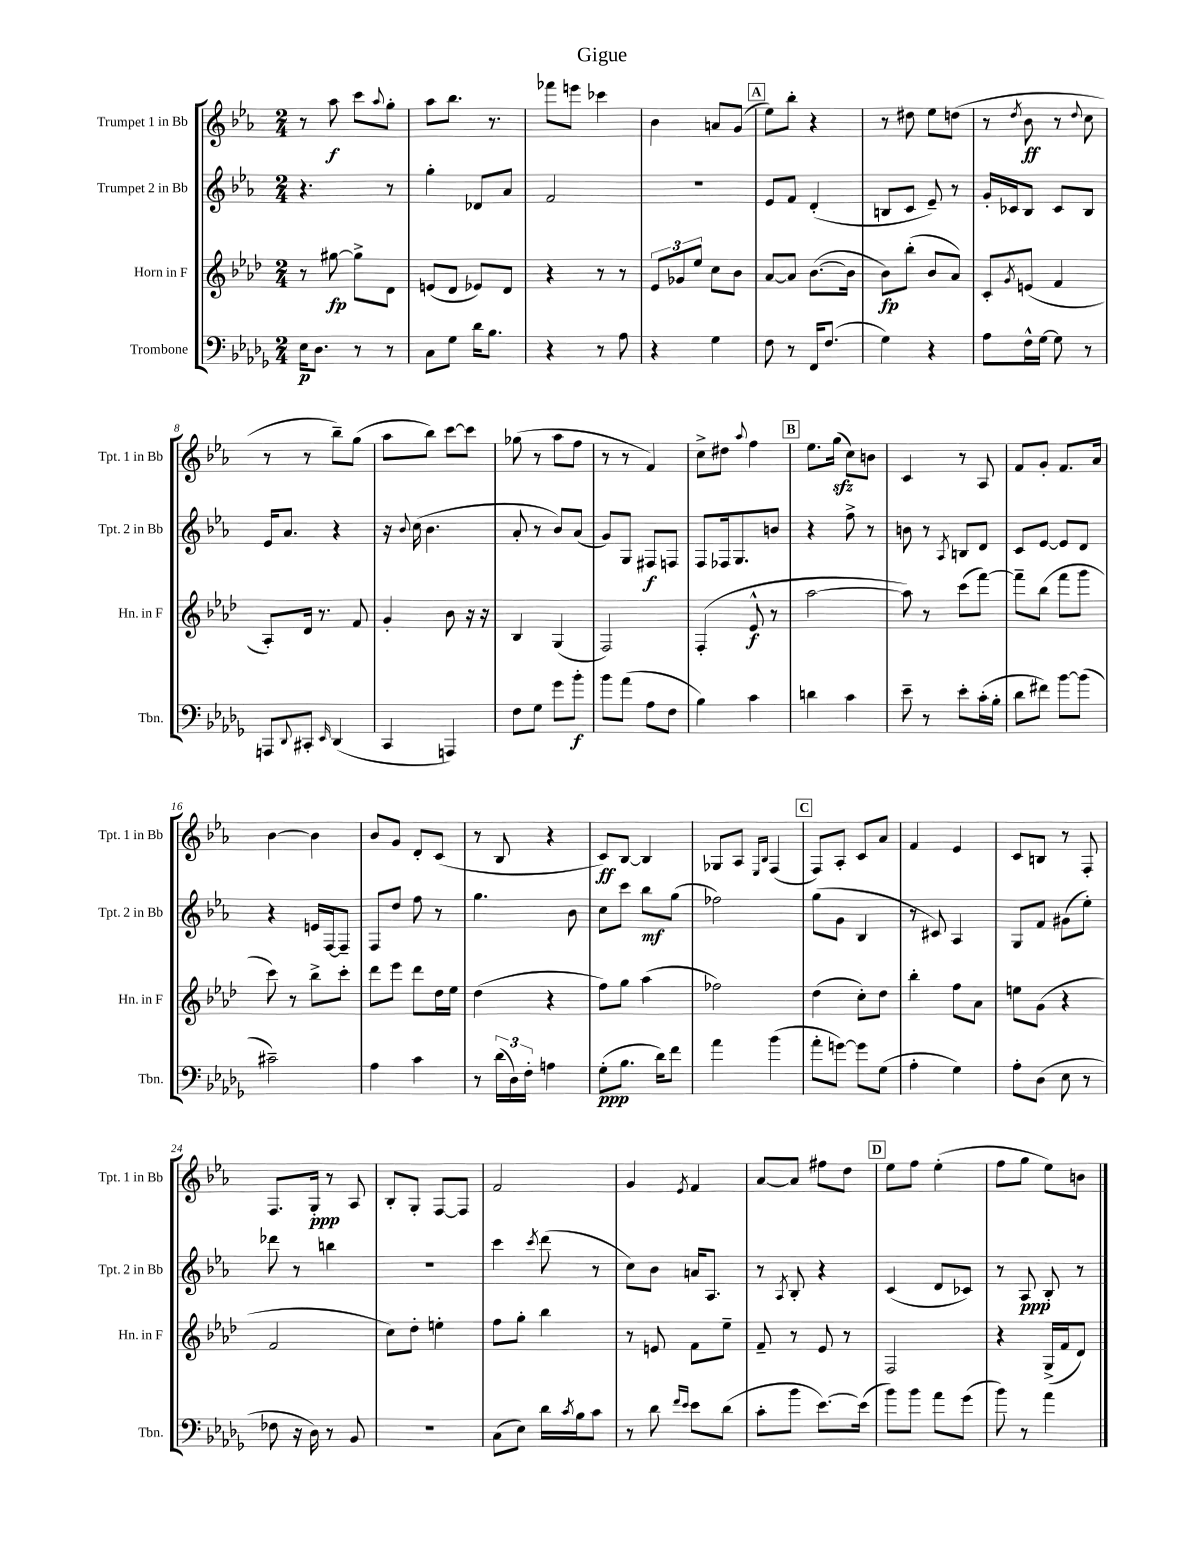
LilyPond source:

\header { title = "Gigue" }
<<
\new StaffGroup <<
\new Staff = "s0" \with { instrumentName = "Trumpet 1 in Bb" shortInstrumentName = "Tpt. 1 in Bb" } {
    \clef treble \key ees \major \numericTimeSignature \time 2/4
    r8 aes''8\f c'''8 \appoggiatura { aes''8 } g''8-. |
    aes''8 bes''8. r8. |
    fes'''8 e'''8 ces'''4 |
    bes'4 a'8 g'8( |
    \mark \markup { \box "A" } ees''8) bes''8-. r4 |
    r8 dis''8 ees''8 d''8( |
    r8 \acciaccatura { d''8 } bes'8\ff r8 \appoggiatura { d''8 } c''8 |
    r8 r8 bes''8--) g''8( |
    aes''8 bes''8) c'''8~ c'''8 |
    ges''8( r8 aes''8 f''8 |
    r8 r8 f'4) |
    c''8-> dis''8 \appoggiatura { aes''8 } f''4 |
    \mark \markup { \box "B" } ees''8. g''16\sfz( c''8) b'8 |
    c'4 r8 aes8 |
    f'8 g'8-. f'8. aes'16 |
    bes'4~ bes'4 |
    bes'8 g'8 d'8-. c'8( |
    r8 bes8 r4 |
    c'8\ff) bes8~ bes4 |
    ges8 aes8 \grace { ees16 bes16 } f4( |
    \mark \markup { \box "C" } f8) aes8-. c'8 aes'8 |
    f'4 ees'4 |
    c'8 b8 r8 f8-. |
    f8. g16-.\ppp r8 aes8 |
    bes8-. g8-. f8~ f8 |
    f'2 |
    g'4 \acciaccatura { ees'8 } f'4 |
    aes'8~ aes'8 fis''8 d''8 |
    \mark \markup { \box "D" } ees''8 f''8 ees''4-.( |
    f''8 g''8 ees''8) b'8 \bar "|." |
}
\new Staff = "s1" \with { instrumentName = "Trumpet 2 in Bb" shortInstrumentName = "Tpt. 2 in Bb" } {
    \clef treble \key ees \major \numericTimeSignature \time 2/4
    r4. r8 |
    g''4-. des'8 aes'8 |
    f'2 |
    r2 |
    \mark \markup { \box "A" } ees'8 f'8 d'4-.( |
    b8 c'8 ees'8--) r8 |
    g'16-. ces'16 bes8 ces'8 bes8 |
    ees'16 aes'8. r4 |
    r16 \appoggiatura { bes'8 } c''16( bes'4. |
    aes'8-. r8 bes'8) aes'8( |
    g'8) g8 fis8\f f8 |
    f8 fes16 g8. b'8 |
    \mark \markup { \box "B" } r4 f''8-> r8 |
    b'8 r8 \acciaccatura { aes8 } b8 d'8 |
    c'8 ees'8~ ees'8 d'8 |
    r4 e'16 f16~ f8-- |
    f8 d''8 f''8 r8 |
    g''4. bes'8 |
    c''8 c'''8 bes''8\mf g''8( |
    fes''2) |
    \mark \markup { \box "C" } g''8( g'8 bes4 |
    r8 cis'8) aes4 |
    g8 f'8 gis'8( ees''8-.) |
    des'''8 r8 b''4 |
    r2 |
    c'''4 \acciaccatura { c'''8 } d'''8( r8 |
    c''8) bes'8 a'16 aes8. |
    r8 \acciaccatura { aes8 } bes8-. r4 |
    \mark \markup { \box "D" } c'4( d'8 ces'8) |
    r8 aes8\ppp bes8-. r8 \bar "|." |
}
\new Staff = "s2" \with { instrumentName = "Horn in F" shortInstrumentName = "Hn. in F" } {
    \clef treble \key aes \major \numericTimeSignature \time 2/4
    r8 gis''8~\fp gis''8-> des'8 |
    e'8( des'8 ees'8) des'8 |
    r4 r8 r8 |
    \tuplet 3/2 { ees'8 ges'8 ees''8 } c''8 bes'8 |
    \mark \markup { \box "A" } aes'8~ aes'8 bes'8.~( bes'16 |
    bes'8\fp) bes''8-.( bes'8 aes'8) |
    c'8-. \acciaccatura { g'8 } e'8( f'4 |
    aes8-.) des'16 r8. f'8 |
    g'4-. bes'8 r16 r16 |
    bes4 g4( |
    f2) |
    f4-.( ees'8-^\f r8 |
    \mark \markup { \box "B" } aes''2~ |
    aes''8) r8 c'''8( f'''8~) |
    f'''8-- bes''8( f'''8 g'''8 |
    c'''8) r8 bes''8-> c'''8-. |
    des'''8 ees'''8 des'''8 des''16 ees''16 |
    des''4( r4 |
    f''8) g''8 aes''4( |
    fes''2) |
    \mark \markup { \box "C" } des''4( c''8-.) des''8 |
    bes''4-. f''8 aes'8 |
    e''8 g'8( r4 |
    f'2 |
    c''8) des''8-. e''4-. |
    f''8 g''8-. bes''4 |
    r8 e'8 f'8 ees''8-- |
    f'8-- r8 ees'8 r8 |
    \mark \markup { \box "D" } f2 |
    r4 g16->( f'16 des'8) \bar "|." |
}
\new Staff = "s3" \with { instrumentName = "Trombone" shortInstrumentName = "Tbn." } {
    \clef bass \key des \major \numericTimeSignature \time 2/4
    ees16\p des8. r8 r8 |
    c8 ges8 des'16 bes8. |
    r4 r8 aes8 |
    r4 ges4 |
    \mark \markup { \box "A" } f8 r8 f,16 f8.( |
    ges4) r4 |
    aes8 f16-^ ges16~ ges8 r8 |
    a,,8 \appoggiatura { des,8 } cis,8-. \grace { ees,16 } des,4( |
    c,4 a,,4) |
    f8 ges8 ges'8 bes'8-.\f |
    bes'8 aes'8( aes8 f8 |
    bes4) c'4 |
    \mark \markup { \box "B" } d'4 c'4 |
    ees'8-- r8 ees'8-. c'16-.( bes16-. |
    des'8 fis'8) bes'8~ bes'8( |
    cis'2--) |
    aes4 c'4 |
    r8 \tuplet 3/2 { des'16( des16) f16-. } a4 |
    ges8-.\ppp( bes8. des'16) f'8 |
    aes'4 bes'4( |
    \mark \markup { \box "C" } aes'8-. g'8~) g'8 ges8( |
    aes4-. ges4) |
    aes8-. des8( ees8 r8 |
    fes8 r16 des16) r8 bes,8 |
    r2 |
    c8( ees8) des'16 \acciaccatura { c'8 } bes16 c'8 |
    r8 des'8 \grace { f'16 ees'16 } ees'8 des'8( |
    c'8-. bes'8 ees'8.~) ees'16( |
    \mark \markup { \box "D" } bes'8) bes'8 aes'8 ges'8( |
    bes'8) r8 aes'4 \bar "|." |
}
>>
>>
